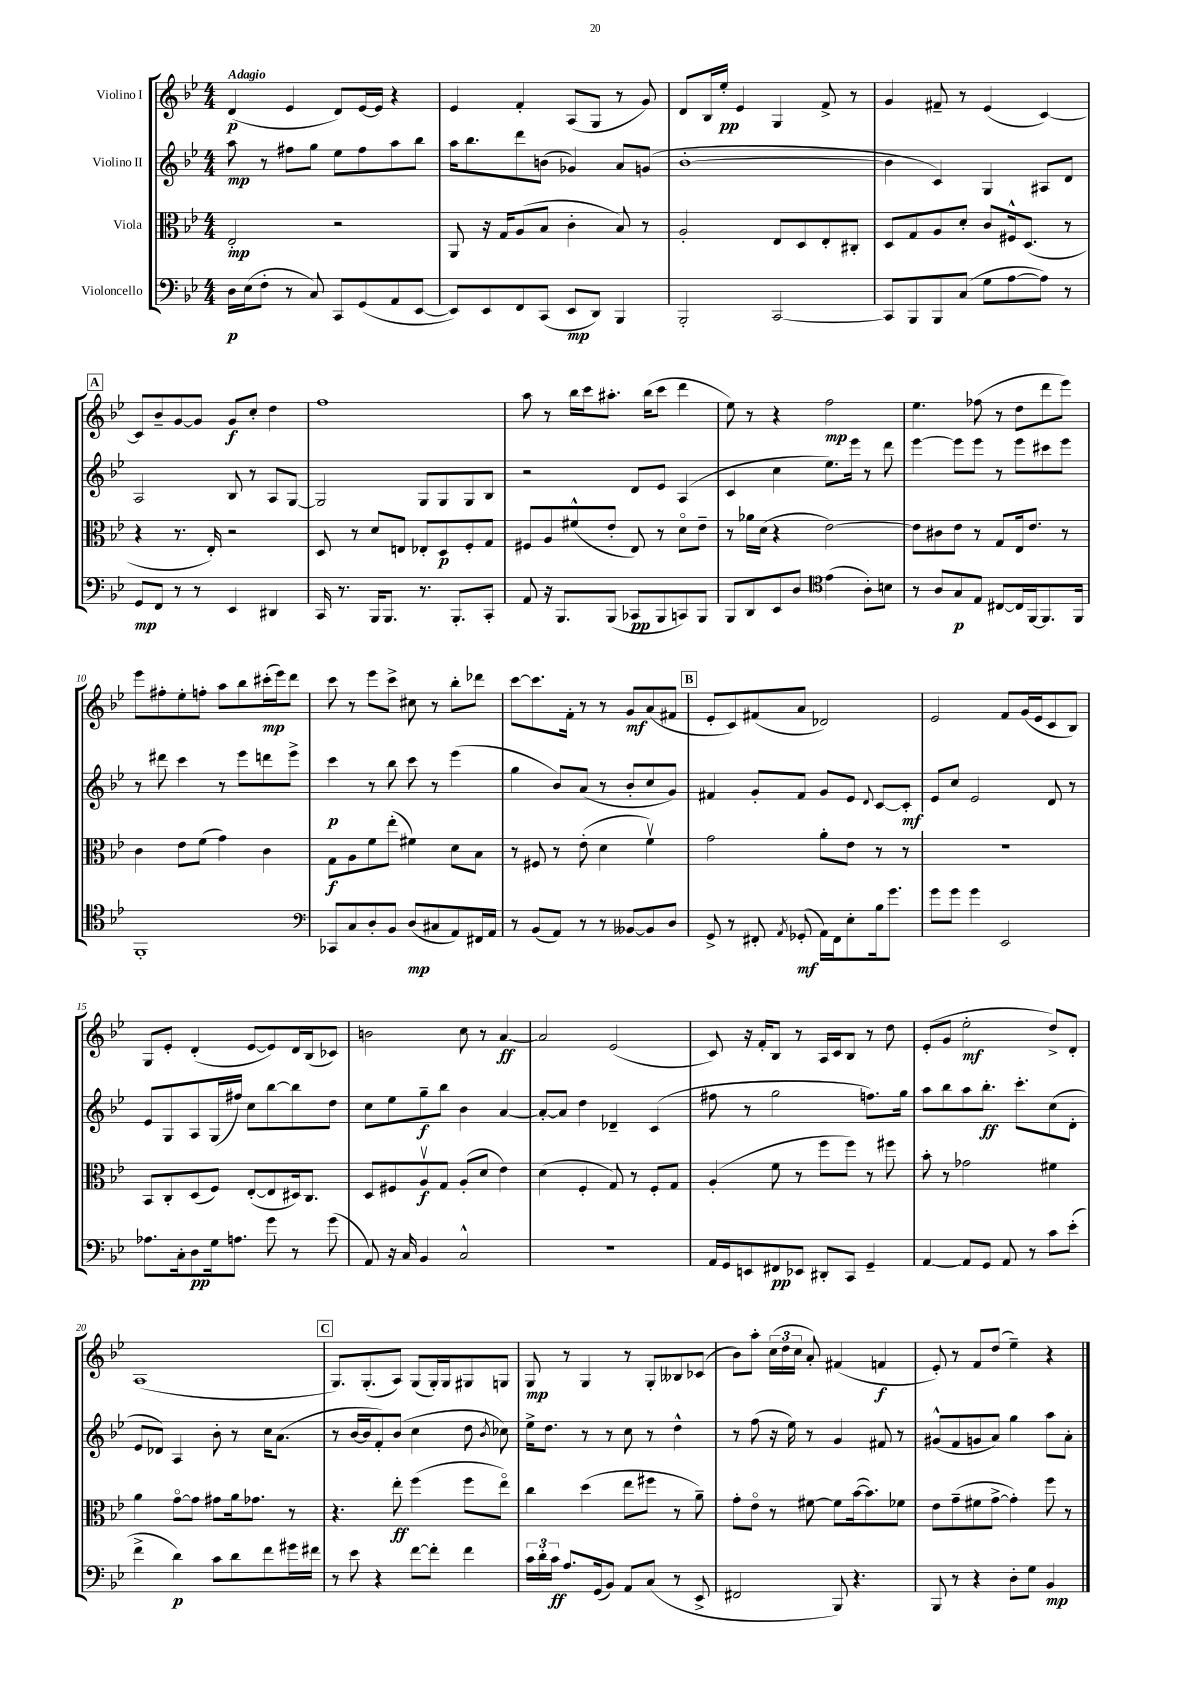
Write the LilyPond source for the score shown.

<<
\new StaffGroup <<
\new Staff = "s0" \with { instrumentName = "Violino I" } {
    \clef treble \key bes \major \numericTimeSignature \time 4/4 \tempo "Adagio"
    \autoBeamOff d'4\p( ees'4 d'8[) ees'16~ ees'16] r4 |
    ees'4 f'4-. a8[( g8] r8 g'8) |
    d'8[ bes16 ees''16]-.\pp ees'4 g4 f'8-> r8 |
    g'4 fis'8-- r8 ees'4( c'4~) |
    \mark \markup { \box "A" } c'8[ bes'8-- g'8~ g'8] g'8[\f c''8]-. d''4 |
    f''1 |
    a''8 r8 bes''16[ c'''16 ais''8.]-. bes''16[( c'''8] d'''4 |
    ees''8) r8 r4 f''2\mp |
    ees''4. fes''8( r8 d''8[ d'''8 ees'''8]) |
    ees'''8[ fis''8-. ees''8-. f''8]-. a''8[ bes''8 cis'''16-.\mp( ees'''16) d'''8] |
    c'''8 r8 ees'''8[ c'''8]-> cis''8 r8 bes''8[-. des'''8] |
    c'''8[~ c'''8. f'16]-. r8 r8 g'8[\mf a'8( fis'8] |
    \mark \markup { \box "B" } ees'8[-. c'8) fis'8( a'8] des'2) |
    ees'2 f'8[ g'16( ees'16 c'8 bes8]) |
    g8[ ees'8]-. d'4-.( ees'8[~ ees'8) d'16 bes16( ces'8]) |
    b'2 c''8 r8 a'4~\ff |
    a'2 ees'2( |
    c'8) r16 f'16[-. bes8] r8 a16[ c'16 bes8] r8 d''8 |
    ees'8[-.( g'8] ees''2-.\mf d''8[->) d'8]-. |
    a1( |
    \mark \markup { \box "C" } g8.[) g8.-.( a8]) g8[( g16-.) g16 gis8 g8] |
    g8\mp r8 g4 r8 g8[-. beses8 ces'8]( |
    bes'8[) a''8]-. \tuplet 3/2 { c''16[( d''16 c''16] } a'8-.) fis'4( f'4\f |
    ees'8-.) r8 f'8[ d''8]( ees''4--) r4 \bar "|." |
}
\new Staff = "s1" \with { instrumentName = "Violino II" } {
    \clef treble \key bes \major \numericTimeSignature \time 4/4
    \autoBeamOff a''8\mp r8 fis''8[ g''8] ees''8[ fis''8 a''8 bes''8] |
    a''16[ bes''8. d'''8 b'8]( ges'4) a'8[ g'8]( |
    bes'1~-. |
    bes'4 c'4) g4 ais8[ d'8] |
    \mark \markup { \box "A" } a2 bes8 r8 a8[ g8]~ |
    g2 g8[ g8 g8 bes8] |
    r2 d'8[ ees'8] a4( |
    c'4 c''4 ees''8.[) ees'''16] r8 d'''8 |
    ees'''4~ ees'''8[ ees'''8] r8 ees'''8[ cis'''8 ees'''8] |
    r8 dis'''8 c'''4 r8 ees'''8[ d'''8 ees'''8]-> |
    c'''4\p r8 bes''8 c'''8 r8 ees'''4( |
    g''4 bes'8[) a'8]( r8 bes'8[-. c''8 g'8]) |
    \mark \markup { \box "B" } fis'4 g'8[-. fis'8] g'8[ ees'8] \appoggiatura { d'8 } c'8[~ c'8]-.\mf |
    ees'8[ c''8] ees'2 d'8 r8 |
    ees'8[ g8 a8 g16( fis''16]) c''8[ bes''8~ bes''8 d''8] |
    c''8[ ees''8 g''8--\f bes''8] bes'4 a'4~ |
    a'8[~-. a'8] d''4 des'4-- c'4( |
    fis''8 r8 g''2 f''8.[) g''16] |
    a''8[ bes''8 a''8 bes''8.]-.\ff c'''8.[-. c''8( d'8]-. |
    ees'8[ des'8]) a4 bes'8-. r8 c''16[ a'8.]( |
    \mark \markup { \box "C" } r8 bes'16[~ bes'16 f'8-.) bes'8]( c''4 d''8 \acciaccatura { bes'8 } ces''8) |
    ees''16[-> d''8.] r8 r8 c''8 r8 d''4-^ |
    r8 f''8( r16 ees''16) r8 g'4 fis'8 r8 |
    gis'8[-^( f'8 g'8 a'8]) g''4 a''8[ a'8]-. \bar "|." |
}
\new Staff = "s2" \with { instrumentName = "Viola" } {
    \clef alto \key bes \major \numericTimeSignature \time 4/4
    \autoBeamOff ees2-.\mp r2 |
    a,8 r16 g16[ a8( bes8] c'4-. bes8) r8 |
    a2-. ees8[ d8 ees8-. cis8]-. |
    d8[ g8 a8 d'8]-. c'8[ fis16-^ d8.]( r8 |
    \mark \markup { \box "A" } r4 r8. ees16-.) r2 |
    d8 r8 d'8[ e8] ees8[-. d8\p f8-. g8] |
    fis8[ a8 fis'8-^( ees'8]-. ees8) r8 d'8[\flageolet ees'8]-- |
    r8 aes'16[ d'16]( r4 ees'2~) |
    ees'8[ cis'8 ees'8] r8 g8[ ees16 ees'8.] r8 |
    c'4 ees'8[ f'8]( g'4) c'4 |
    g8[\f a8 f'8 ees''8]-.( fis'4) d'8[ bes8] |
    r8 fis8 r8 ees'8-.( d'4 f'4\upbow) |
    \mark \markup { \box "B" } g'2 a'8[-. ees'8] r8 r8 |
    R1 |
    bes,8[ c8-. d8( f8]) ees8[~-.( ees8 dis16) c8.] |
    d8[ fis8 a8\upbow\f g8] a8[-.( d'8] ees'4) |
    d'4( f4-. g8) r8 f8[-. g8] |
    a4-.( f'8 r8 f''8[ f''8]) r8 fis''8 |
    bes'8-. r8 ges'2 fis'4 |
    a'4 g'8[~\flageolet g'8] gis'8[ a'16 ges'8.] r8 |
    \mark \markup { \box "C" } r4. ees''8-.\ff f''4( f''8[ ees''8]\flageolet) |
    c''4 d''4( ees''8[ fis''8] r8 a'8--) |
    g'8[-. ees'8]\flageolet r8 fis'8~ fis'8[ bes'16~( bes'8.) fes'8] |
    ees'8[ g'8--( fis'8 g'8]~-> g'4-.) f''8 r8 \bar "|." |
}
\new Staff = "s3" \with { instrumentName = "Violoncello" } {
    \clef bass \key bes \major \numericTimeSignature \time 4/4
    \autoBeamOff d16[\p ees16( f8]-. r8 c8) c,8[ g,8( a,8 ees,8]~ |
    ees,8[) ees,8 f,8 c,8]( ees,8[\mp d,8]) bes,,4 |
    bes,,2-. c,2~ |
    c,8[ bes,,8 bes,,8 c8]( g8[ a8~ a8]) r8 |
    \mark \markup { \box "A" } g,8[\mp f,8] r8 r8 ees,4 dis,4 |
    c,16 r8. bes,,16[ bes,,8.] r8. bes,,8.[-. c,8]-. |
    a,8 r16 bes,,8.[ bes,,8]( ces,8[\pp bes,,8 c,8) bes,,8] |
    bes,,8[ d,8 ees,8 d8] \clef tenor ees'4( a8[-.) b8] |
    r8 a8[ g8\p ees8] cis8[~ cis16 f,16~ f,8. f,16] |
    f,1-. |
    \clef bass ces,8[ c8 d8-. bes,8] d8[\mp( cis8 a,8) fis,16 a,16] |
    r8 bes,8[( a,8]) r8 r8 beses,8[~ beses,8 d8] |
    \mark \markup { \box "B" } g,8-> r8 fis,8-. \acciaccatura { a,8 } ges,8-.\mf( a,16[) fis,16 ees8-. bes16 g'8.] |
    g'8[ g'8] g'4 ees,2 |
    aes8.[ c16-. d8\pp g16 a8.] g'8 r8 g'8( |
    a,8) r16 c16 bes,4 c2-^ |
    r1 |
    a,16[ g,16 e,8 fis,8\pp ees,8] dis,8[-. c,8] g,4-- |
    a,4~ a,8[ g,8] a,8 r8 c'8[ ees'8]-.( |
    f'4-> d'4\p) c'8[ d'8 f'8 gis'16 fis'16] |
    \mark \markup { \box "C" } r8 ees'8 r4 f'8[~ f'8]-. f'4 |
    \tuplet 3/2 { c'16[ d'16-. c'16]\ff } a8.[ g,16( bes,8]) a,8[ c8]( r8 ees,8-> |
    fis,2 bes,,8) r4. |
    bes,,8 r8 r4 d8[-. g8] bes,4\mp \bar "|." |
}
>>
>>
